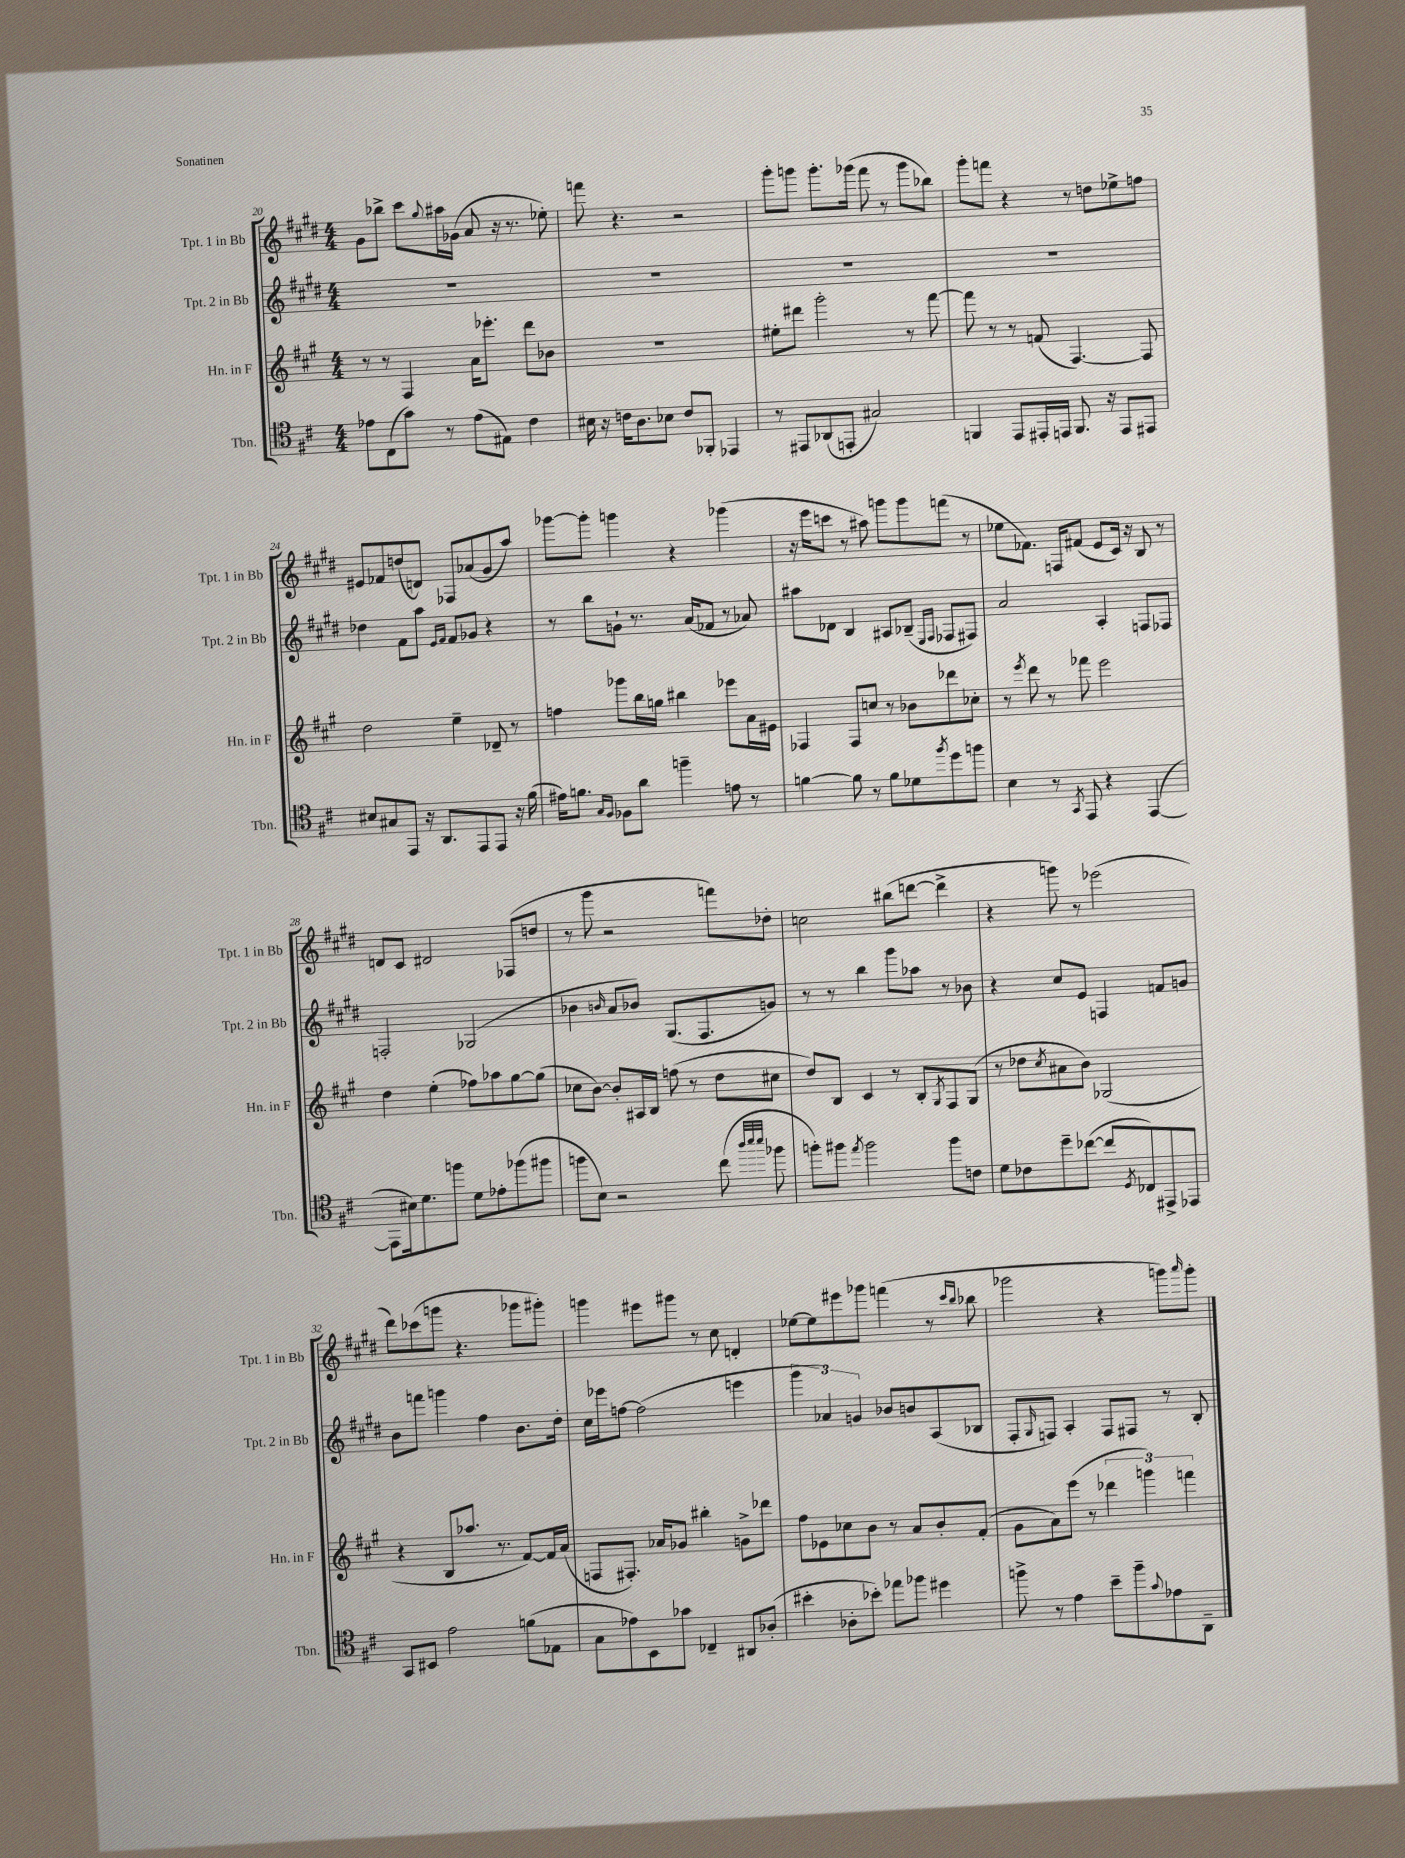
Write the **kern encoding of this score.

**kern	**kern	**kern	**kern
*staff4	*staff3	*staff2	*staff1
*clefC4	*clefG2	*clefG2	*clefG2
*k[f#c#]	*k[f#c#g#]	*k[f#c#g#d#]	*k[f#c#g#d#]
*M4/4	*M4/4	*M4/4	*M4/4
8e-	8r	1r	8g#
(8C#	8r	.	8bb-^
8g)	4F#	.	8ccc#
.	.	.	8qqgg#
8r	.	.	16aa#
.	.	.	(16g-
(8e-	16a	.	8a
.	8.eee-'	.	.
8E#)	.	.	16r
.	.	.	8.r
4c#	8ddd	.	.
.	8b-	.	8ee-')
=	=	=	=
16B#	1r	1r	8fff
16r	.	.	.
16c	.	.	4.r
8.A	.	.	.
8B-	.	.	.
8c	.	.	2r
8FF-'	.	.	.
4EE-	.	.	.
=	=	=	=
8r	8ee#'	1r	8ggg#'
8EE#	8ddd#	.	8ggg
(8AA-	2ggg#'	.	8.ggg'
8EE'	.	.	.
.	.	.	(16ggg-
2G#)	.	.	8fff#
.	.	.	8r
.	8r	.	8ggg-
.	[8fff#	.	8bb-)
=	=	=	=
4FF	8fff#]	1r	8ggg#'
.	8r	.	8fff
8EE	8r	.	4r
16EE#'	(8f	.	.
16EE	.	.	.
8.FF	[4.F#)	.	8r
.	.	.	8dd
16r	.	.	.
8EE	.	.	8ee-^
8EE#	8F#]	.	8ff
=	=	=	=
8B#	2dd	4dd-	8e#
8G#	.	.	8f-
8EE	.	8f#	(8dd
16r	.	8aa	8d)
8.AA	.	.	.
.	.	16qqe	.
.	.	16qqf#	.
.	4ee~	8f#	8F-
8EE	.	8g-	(8a-
8EE	8d-~	4r	8g#
16r	8r	.	8aa)
(16f#	.	.	.
=	=	=	=
16e#)	4ff	8r	[8ggg-
8.f	.	.	.
.	.	8bb	8ggg-']
16qqG	.	.	.
16qqF#	.	.	.
8F-	8ggg-	8g`	4ggg
8a	16bb	8.r	.
.	16gg	.	.
4ff~	4bb#	.	4r
.	.	(16a	.
.	.	8f-	.
8e	8eee-	8r	(4ggg-
8r	16a	8a-)	.
.	16e#	.	.
=	=	=	=
[4f	4F-	8aa#	16r
.	.	.	16eee
.	.	8d-	8ccc
8f]	8F-	4B	8r
8r	8cc	.	8aa#)
8f	8r	8A#	8ggg
8d-	8b-	(8B-~	8ggg
.	.	16qqE	.
8qff#	.	16qqF#	.
8dd	8ddd-	8F-	(8fff
8ff	8cc-'	8F#)	8r
=	=	=	=
4B	8r	2a	8ee-
.	8qeee	.	.
.	8ddd	.	8.f-)
8r	8r	.	.
.	.	.	16F
8qGG	.	.	.
8EE	8fff-	.	(8f#
4r	2eee	4A'	8e
.	.	.	16c#)
.	.	.	16r
([4EE	.	8F	8B
.	.	8F-	8r
=	=	=	=
8EE]	4dd	2F'	8d
16B#)	.	.	8c#
8.d	.	.	.
.	(4ee'	.	2d#
8ff	.	.	.
8d	8ff-)	(2G-	.
8e-'	8aa-	.	.
(8ff-	[8gg#	.	(8F-
8ff#	(8gg#]	.	8dd
=	=	=	=
8ff	8cc-	4b-	8r
8B)	[8b)	.	8ggg#
.	.	16qqb	.
2r	8b']	8a	2r
.	16A#	8b-)	.
.	16B	.	.
.	(8ff	(8.G#	.
.	8r	.	.
.	.	8.F#	.
(8cc#	8dd	.	8fff)
32qqaa	.	.	.
32qqbb	.	.	.
32qqbb	.	.	.
8ff-	8cc#	8g)	8dd-'
=	=	=	=
8ff')	8dd)	8r	2cc
8ff#	8B	8r	.
8qee	.	.	.
2ff#	4c#	4bb	.
.	8r	8ggg#	(8bb#
.	8B'	8aa-	[8ddd
.	8qG#	.	.
8ff#	8F#	8r	4ddd^]
8c	(8G#	8b-	.
=	=	=	=
8d	8r	4r	4r
8c-	8dd-	.	.
.	8qcc#	.	.
8dd~	8a#	8cc#	8ggg)
([8cc-	8b)	8e	8r
8cc-]	(2G-	4F	(2eee-
8qD	.	.	.
8C-)	.	.	.
8EE#^	.	8f	.
8EE-	.	8g	.
=	=	=	=
8GG	4r	8b	8ddd#)
8BB#	.	8fff	(8ccc-
2e	8B	4ggg	8ggg
.	8.aa-	.	4.r
.	.	4ff#	.
.	8.r	.	.
(8f	[8f#)	8.b	8ggg-
8E-	16f#]	.	8ggg#')
.	(16a	16dd#'	.
=	=	=	=
8G	8F	16cc#	4ggg
.	.	16eee-	.
8e-)	8.F#')	[8ff	.
8BB	.	(2ff]	8eee#
.	16a-	.	.
8g-	8g-	.	8ggg#
4C-~	4bb#'	.	8r
.	.	.	8cc#
8AA#	8g^	4eee	4d'
(8A-'	8ddd-	.	.
=	=	=	=
4b#'	8ff#	6ggg#	[8ee-
.	8e-	.	8ee-]
.	.	6a-)	.
8A-'	8cc-	.	8eee#
.	.	6g	.
8b-')	8b	.	8ggg-
8ee-	8r	8b-	(4fff
8ff-	8a	8b	.
4dd#	8b'	(8A	8r
.	.	.	16qqccc#
.	.	.	16qqbb
.	(8f#'	8B-	8bb-
=	=	=	=
8ff^	8g#	8F#'	2ggg-
.	.	16qqG#	.
8r	8a)	8F)	.
4e	(8eee	4A'	.
.	8r	.	.
8b~	6ddd-	8F	4r
8ff~	.	8F#	.
.	6ggg)	.	.
8qqg	.	.	.
8e-	.	8r	8ggg)
.	6fff	.	.
.	.	.	16qqaaa
8AA~	.	8B'	8ggg'
==	==	==	==
*-	*-	*-	*-
